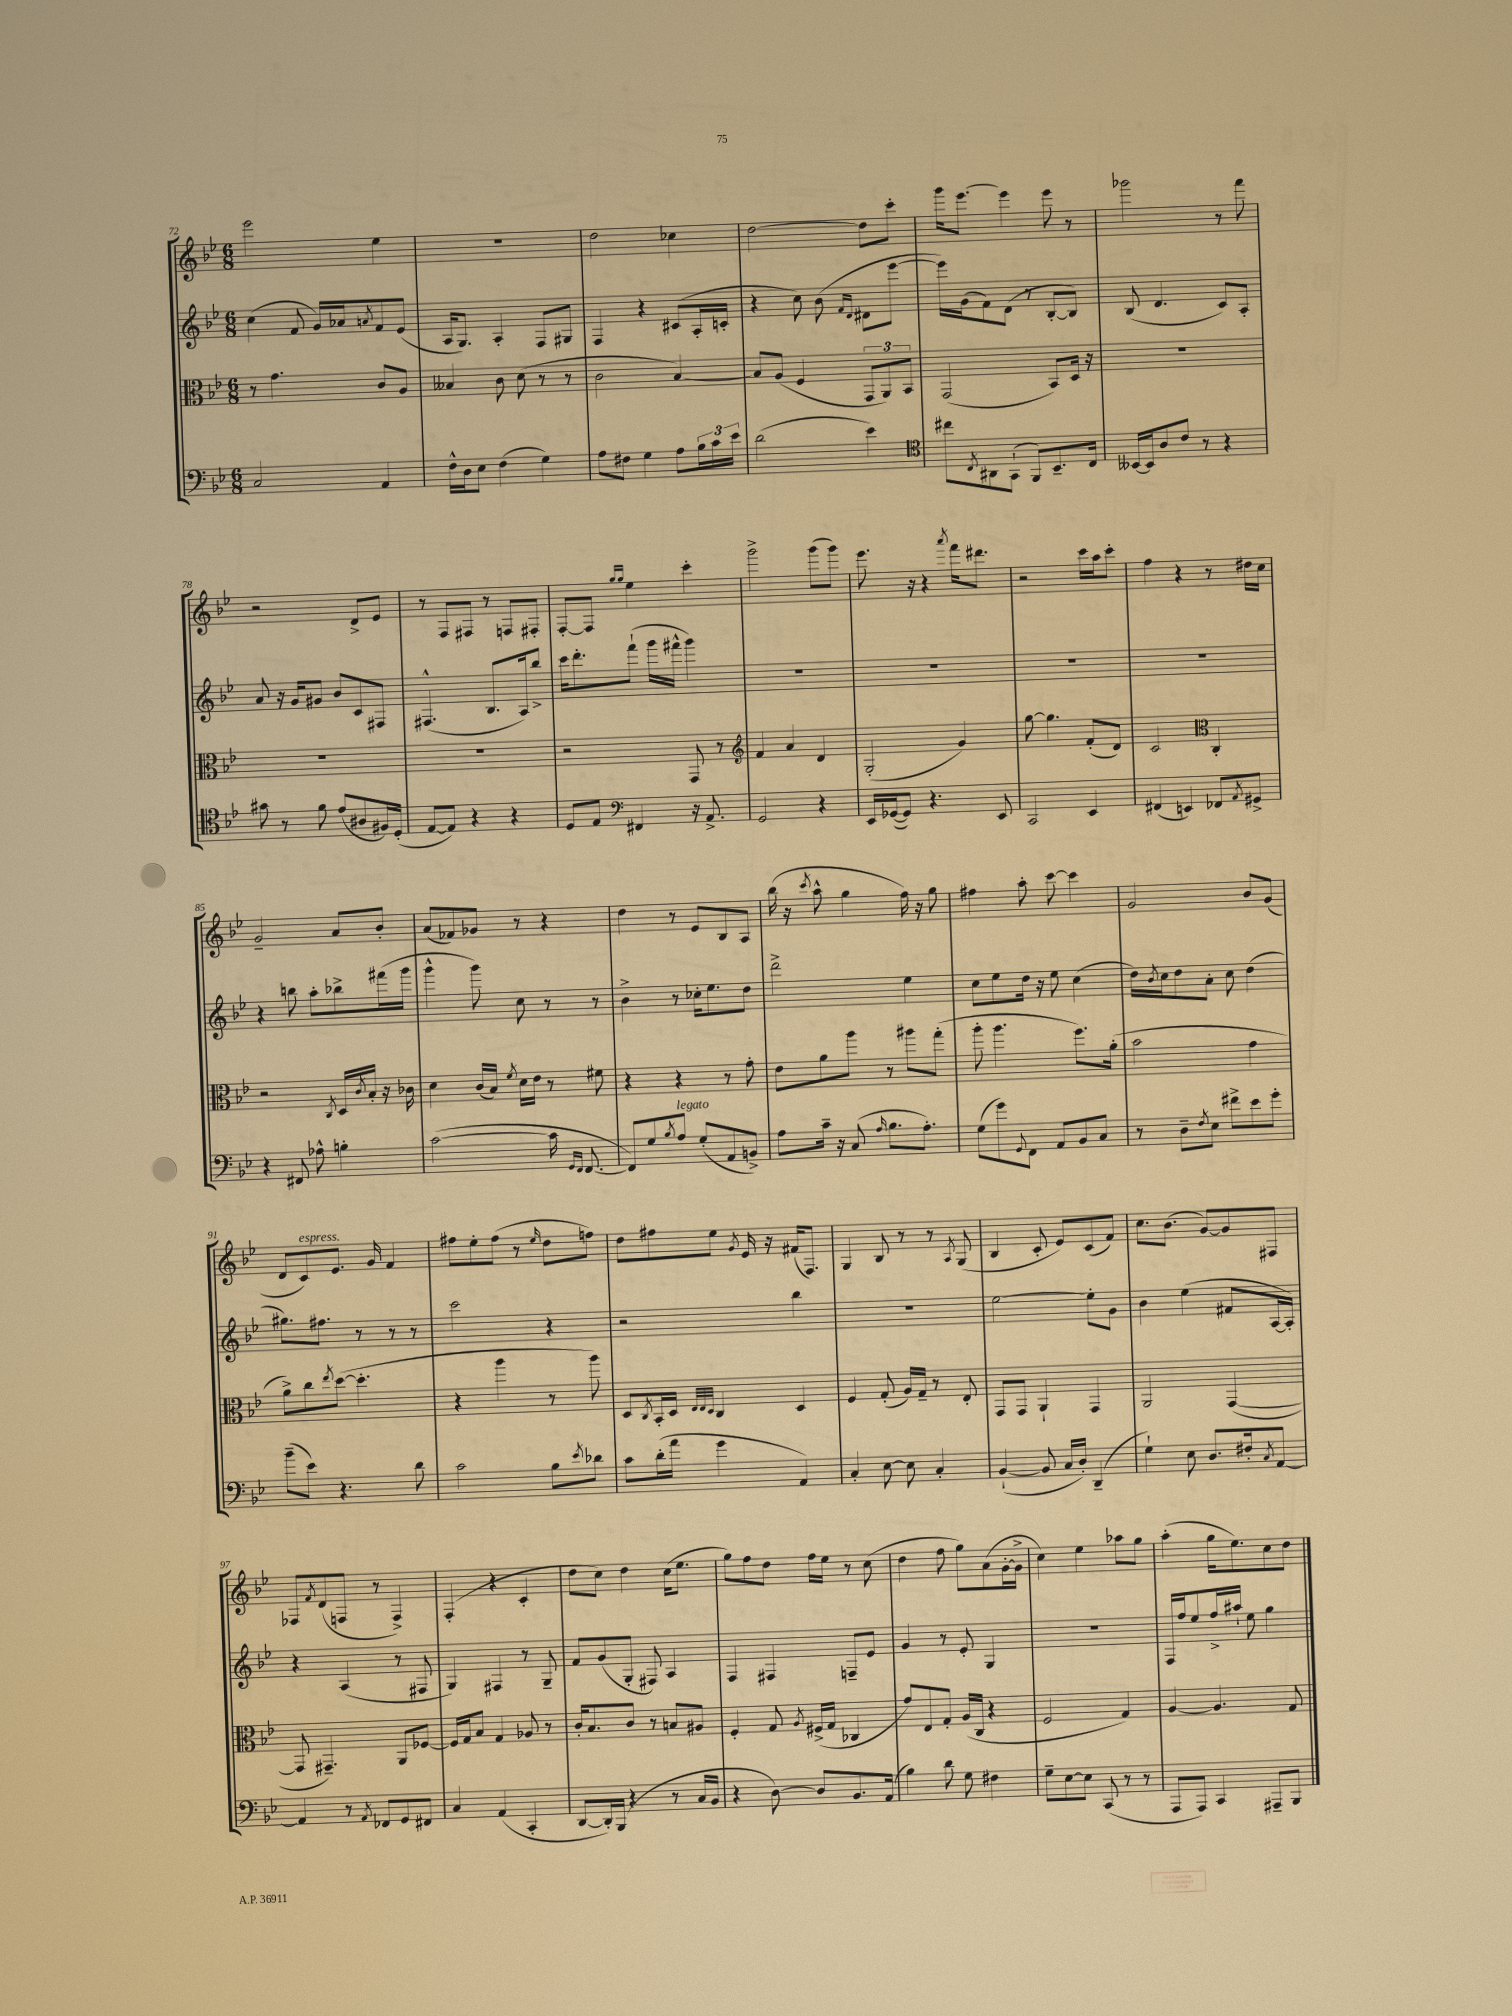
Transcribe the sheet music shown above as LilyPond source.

<<
\new StaffGroup <<
\new Staff = "s0" {
    \clef treble \key bes \major \numericTimeSignature \time 6/8
    ees'''2 ees''4 |
    R2. |
    d''2 ces''4 |
    d''2~ d''8 c'''8-. |
    g'''16 ees'''8.~ ees'''4 ees'''8 r8 |
    ges'''2 r8 f'''8 |
    r2 d'8-> ees'8 |
    r8 f8 fis8 r8 f8 fis8-. |
    f8~-. f8 \grace { g''16 g''16 } ees''4 c'''4-. |
    g'''2-> g'''8( g'''8) |
    ees'''8. r16 r4 \acciaccatura { a'''8 } f'''16 dis'''8. |
    r2 c'''16 a''16 c'''8-. |
    f''4 r4 r8 dis''16 c''16 |
    g'2-- a'8 bes'8-. |
    a'8( fes'8) ges'8 r8 r4 |
    d''4 r8 ees'8 bes8 a8 |
    bes''16( r16 \acciaccatura { c'''8 } a''8-^ g''4 f''16) r16 g''8 |
    fis''4 a''8-. c'''8~ c'''4 |
    g'2 bes'8 g'8( |
    d'8 c'8^\markup { \italic "espress." }) ees'8. g'16 f'4 |
    fis''8 ees''8-. fis''8( r8 \grace { ees''16 } d''8 f''8) |
    d''8 fis''8 ees''8 \acciaccatura { g'8 } ees'16 r16 fis'16( f8.) |
    g4 bes8 r8 r8 \acciaccatura { a8 } g8( |
    bes4 c'8-. ees'8) c'8( f'8) |
    c''8. bes'8.( g'8~) g'8 fis8 |
    fes8 \acciaccatura { f'8 } d'8( f8 r8 f4->) |
    f4-.( r4 c'4-. |
    d''8 c''8) d''4 c''16( ees''8. |
    g''8) f''8 d''8 f''16 ees''16 r8 c''8( |
    d''4 f''8 g''8) a'8( g'16~-. g'16-> |
    c''4) ees''4 aes''8 g''8 |
    a''4-.( g''16 ees''8.) c''8 d''8 \bar "|." |
}
\new Staff = "s1" {
    \clef treble \key bes \major \numericTimeSignature \time 6/8
    c''4( f'8 g'16) aes'16 \acciaccatura { a'8 } f'8 ees'8( |
    a16 g8.) a4-. f8 gis8 |
    f4 r4 cis'8( a16-. c'16-. |
    r4 c''8) bes'8( \grace { f'16 d'16 } dis'8 ees'''8~ |
    ees'''16) g'16( f'8) d'8( r8 bes8~-. bes8) |
    bes8( d'4. c'8) a8-. |
    a'8 r16 g'16 gis'8 bes'8 c'8 fis8 |
    fis4.-^( bes8. a16) bes''8-> |
    c'''16 d'''8.-. f'''8-!( g'''16 fis'''16-^ g'''4) |
    R2. |
    R2. |
    R2. |
    R2. |
    r4 b''8 a''8-. bes''8-> fis'''16( g'''16 |
    g'''4-^ g'''8) c''8 r8 r8 |
    bes'4-> r8 ces''16-. ees''8. d''8 |
    d'''2-> ees''4 |
    c''8 ees''8 d''16 r16 ees''8 c''4( |
    d''16) \acciaccatura { bes'8 } c''16 d''8 a'8-. c''8 d''4( |
    gis''8.) fis''8. r8 r8 r8 |
    c'''2 r4 |
    r2 bes''4 |
    R2. |
    ees''2~ ees''8-. g'8 |
    bes'4 ees''4( fis'8 a16~ a16-.) |
    r4 a4( r8 fis8 |
    g4) fis4 r8 g8-- |
    f'8 g'8( g8-. fis8) a4 |
    f4 fis4 f8-- ees'8 |
    g'4 r8 ees'8-. g4 |
    r2. |
    f16 f''16 ees''8 f''16-> ais''16-! ees''8 g''4 \bar "|." |
}
\new Staff = "s2" {
    \clef alto \key bes \major \numericTimeSignature \time 6/8
    r8 g'4. c'8 a8 |
    beses4 c'8 d'8( r8 r8 |
    c'2 bes4~) |
    bes8 a8( f4 \tuplet 3/2 { g,8 a,8) bes,8 } |
    g,2( bes,8) d16 r16 |
    R2. |
    R2. |
    R2. |
    r2 g,8 r8 |
    \clef treble f'4 a'4 d'4 |
    g2-.( g'4) |
    g''8~ g''4. f'8-.( d'8) |
    c'2 \clef alto c4-. |
    r2 \acciaccatura { c8 } d16 \acciaccatura { c'8 } bes16-. r16 ces'16 |
    d'4 c'16( bes16) \acciaccatura { f'8 } d'16 ees'16 r8 fis'8 |
    r4 r4 r8 g'8-. |
    ees'8 a'8 a''8 r8 ais''8 g''8-.( |
    a''8-. a''4. f''8.) a'16-.( |
    bes'2 g'4 |
    a'8->) c''8 \acciaccatura { ees''8 } d''8~( d''4.-. |
    r4 a''4 r8 a''8) |
    d8 \acciaccatura { c8 } bes,16-. d16 \grace { ees32 ees32 d32 } c4 d4 |
    f4 g8-.( a16) g16-- r8 ees8-. |
    g,8 g,8 a,4-! g,4 |
    a,2 g,4~( |
    g,8 gis,4.--) a,8 fes8~ |
    fes16 g16 bes8 g4 aes8 r8 |
    c'16-. bes8. c'8 r8 b8 ais8 |
    f4-. g8 \acciaccatura { a8 } fis16->( g16 ces4 |
    g'8) ees8 g8-. a16( c16 r4 |
    f2 g4) |
    a4~ a4. g8 \bar "|." |
}
\new Staff = "s3" {
    \clef bass \key bes \major \numericTimeSignature \time 6/8
    c2 a,4 |
    f16-^ d16 ees8 f4( g4) |
    a8 fis8 g4 a8 \tuplet 3/2 { bes16 c'16 ees'16 } |
    d'2( ees'4) |
    \clef tenor cis''8 \acciaccatura { c8 } ais,8 g,8-!( f,8) bes,8.-- c16 |
    beses,16~ beses,16 a8 c'8 r8 r4 |
    gis'8 r8 f'8 ees'8( ais8 fis16) d16-.( |
    ees8~ ees8) r4 r4 |
    d8 ees8 \clef bass fis,4 r16 a,8.-> |
    g,2 r4 |
    ees,16 ges,16~( ges,8) r4. ees,8 |
    c,2 ees,4 |
    fis,4( e,4) fes,8 \acciaccatura { a,8 } gis,8-> |
    r4 fis,8 aes8-^ b4-. |
    c'2~( c'16 \grace { g,16 f,16 } f,8.~ |
    f,8) g8 \acciaccatura { bes8 } a8^\markup { \italic "legato" } g8-.( a,8 b,8->) |
    a8 c'16-- r16 c8( \grace { a16 } bes8. a8.-.) |
    g8( g'8) \appoggiatura { g,8 } f,8 a,8 bes,8 c8 |
    r8 d8-- \acciaccatura { f8 } ees8 fis'8-> ees'8 g'8-. |
    bes'8--( ees'8) r4. d'8 |
    c'2 bes8 \acciaccatura { ees'8 } des'8 |
    c'8 d'16-.( a'16 g'4 a,4) |
    c4-. ees8~ ees8 c4-. |
    bes,4~-!( bes,8 c16 d16-.) d,4--( |
    g4-!) ees8 d8. fis16-. \acciaccatura { c8 } a,8~ |
    a,4 r8 \acciaccatura { a,8 } fes,8 g,8 fis,8 |
    c4 a,4( c,4-. |
    d,8~ d,16-.) bes,,16( r4 r8 c16 bes,16 |
    r4 d8~) d8 bes,8. a,16( |
    bes4) d'8 g8 fis4 |
    g8-- ees8~ ees8 c,8( r8 r8 |
    a,,8 a,,8) c,4 ais,,8-- bes,,8 \bar "|." |
}
>>
>>
\layout { \context { \Score currentBarNumber = #72 } }
